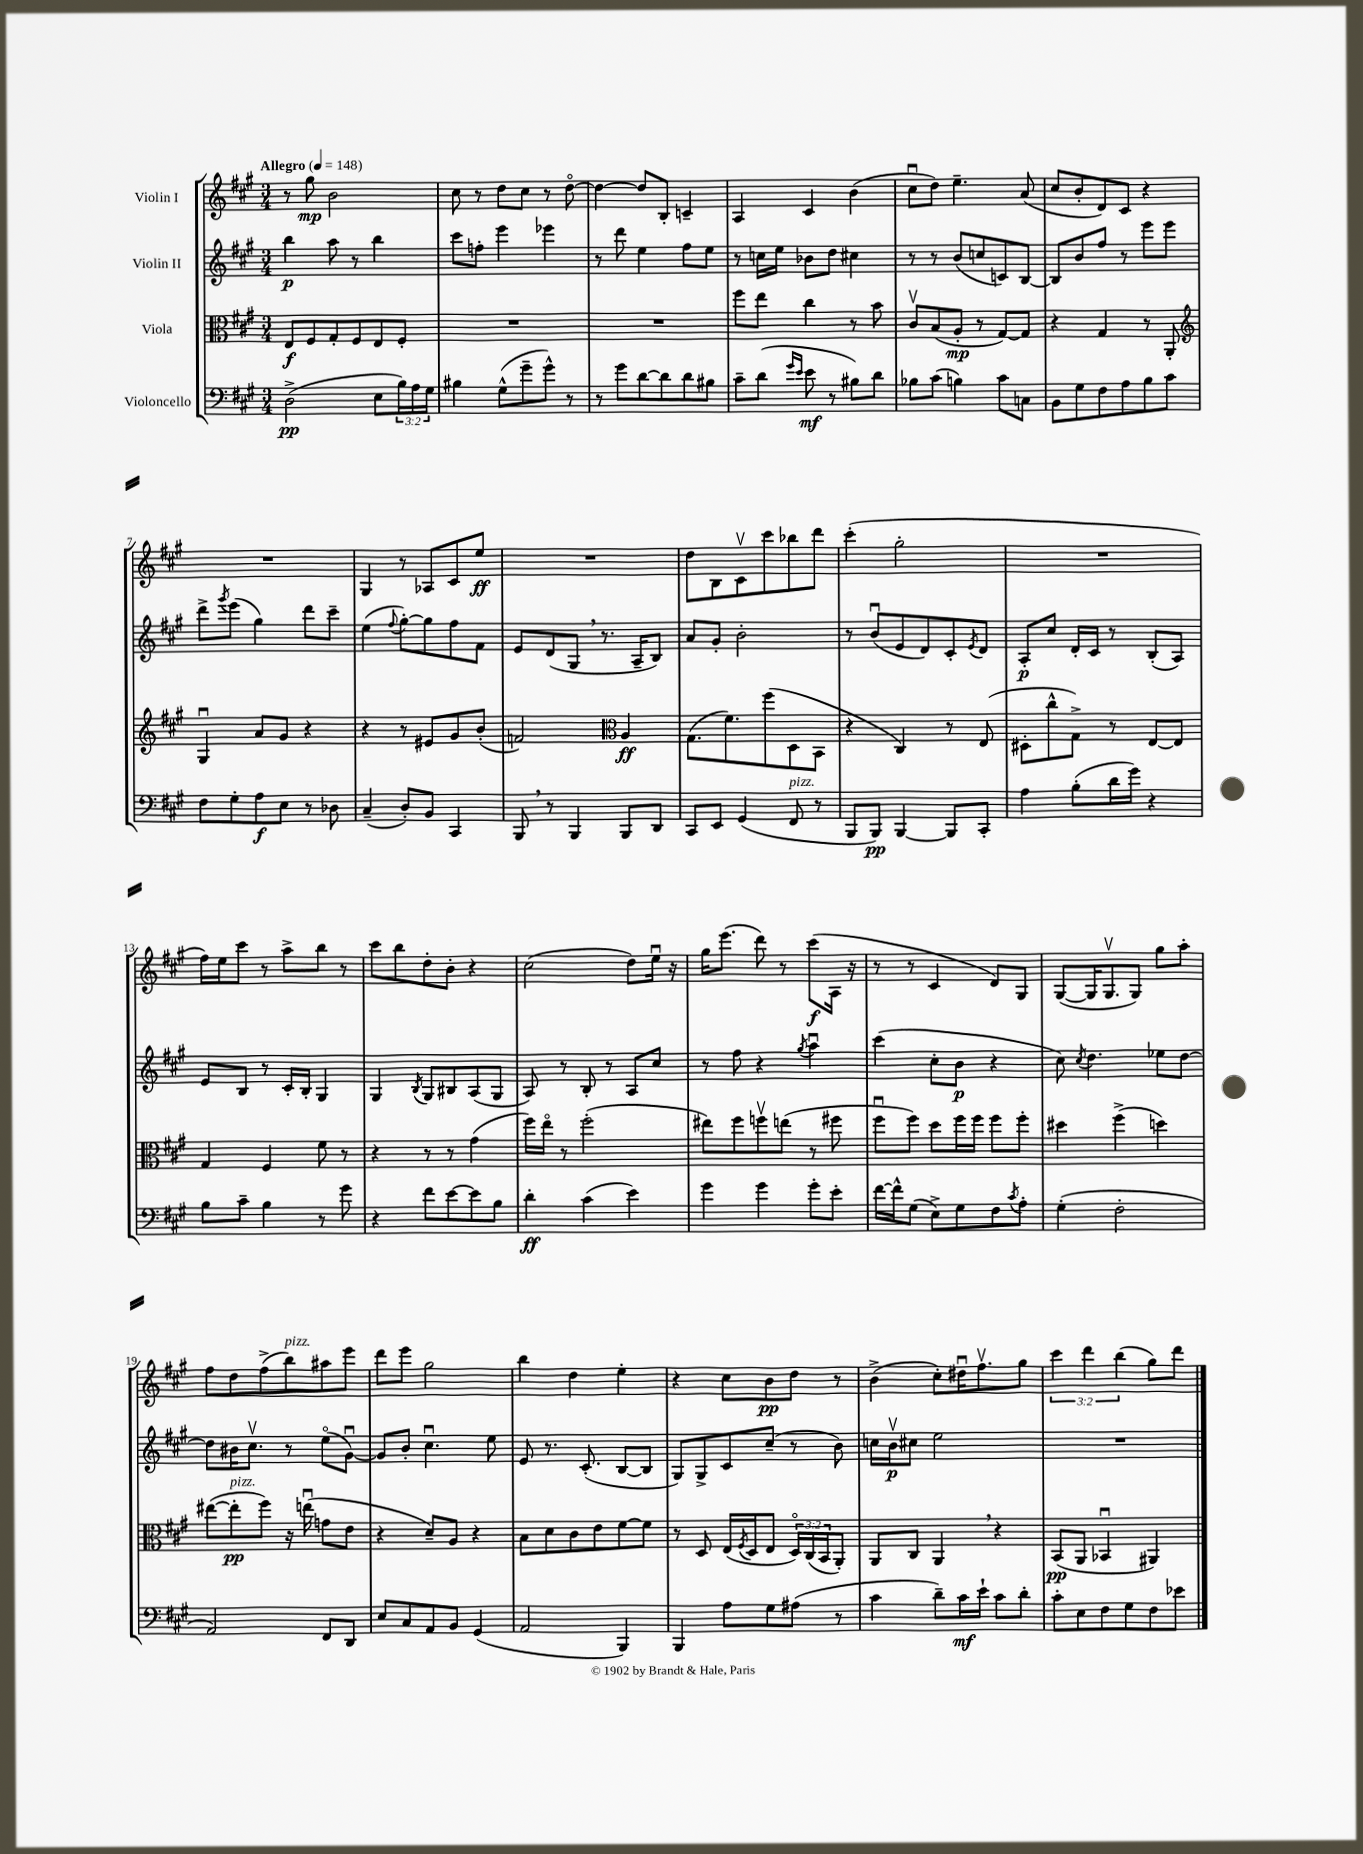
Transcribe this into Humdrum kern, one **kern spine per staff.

**kern	**kern	**kern	**kern
*staff4	*staff3	*staff2	*staff1
*clefF4	*clefC3	*clefG2	*clefG2
*k[f#c#g#]	*k[f#c#g#]	*k[f#c#g#]	*k[f#c#g#]
*M3/4	*M3/4	*M3/4	*M3/4
*MM148	*MM148	*MM148	*MM148
(2D^	8E	4bb	8r
.	8F#	.	8gg#
.	8G#'	8aa	2b
.	8F#	8r	.
8E	8E	4bb	.
24B)	8F#'	.	.
24A	.	.	.
24G#	.	.	.
=	=	=	=
4B#	2.r	8ccc#	8cc#
.	.	8ff'	8r
(8G#^^	.	4eee	8dd
8g#~	.	.	8cc#
8g#^^)	.	4eee-	8r
8r	.	.	[8ddo
=	=	=	=
8r	2.r	8r	4dd_
8g#	.	8ddd	.
[8d	.	4ee	8dd]
8d]	.	.	8B'
8d	.	8ff#	4c~
8B#	.	8ee	.
=	=	=	=
8c#~	8ff#	8r	4A
(8d	8ee	16cc	.
.	.	16ee	.
16qqg#	.	.	.
16qqe	.	.	.
8e	4cc#	8b-	4c#
8r	.	8dd	.
8B#)	8r	4cc#	(4b
8d	8b	.	.
=	=	=	=
8B-	8c#v	8r	8cc#u
(8c#	(8B	8r	8dd)
4B)	8A'	(8b	4.ee~
.	8r	8cc	.
8c#	[8G#)	8c)	.
8C	8G#]	[8B	(8a
=	=	=	=
8BB	4r	8B]	8cc#
8G#	.	8b	8b'
8F#	4G#	8ff#	8d)
8A	.	8r	8c#
8B	8r	8eee	4r
8c#	8AA'	8eee	.
=	=	=	=
*	*clefG2	*	*
8F#	4G#u	8ddd^	2.r
.	.	8qggg#	.
8G#'	.	(8eee	.
8A	8a	4gg#)	.
8E	8g#	.	.
8r	4r	8ddd	.
8D-	.	8ccc#~	.
=	=	=	=
(4C#~	4r	(4ee	4G#
.	.	8qqff#	.
8D')	8r	[8gg#')	8r
8BB	8e#	8gg#]	8A-
4CC#	8g#	8ff#	8c#
.	(8b'	8f#	8ee
=	=	=	=
8BBB	2f)	8e	2.r
8r	.	(8d	.
4BBB	.	8G#	.
.	.	8.r	.
*	*clefC3	*	*
8BBB	4A	.	.
.	.	16A~	.
8DD	.	8B)	.
=	=	=	=
8CC#	(8.G#	8a	8dd
8EE	.	8g#'	8B
.	8.f#)	.	.
(4GG#	.	2b'	8c#v
.	(8ff#	.	8ccc#
8FF#	8D	.	8bb-
8r	8BB	.	8ddd
=	=	=	=
8BBB	4r	8r	(4ccc#'
8BBB)	.	(8bu	.
[4BBB	4C#)	8e	2gg#'
.	.	8d)	.
8BBB]	8r	8c#'	.
.	.	8qe	.
8CC#'	(8E	8d	.
=	=	=	=
4A	8D#'	8A'	2.r
.	8cc#^^	8cc#	.
(8B'	8G#^)	16d'	.
.	.	16c#	.
16d	8r	8r	.
16g#)	.	.	.
4r	[8E	(8B'	.
.	8E]	8A)	.
=	=	=	=
8B	4G#	8e	16ff#)
.	.	.	16ee
8c#~	.	8B	8ccc#
4B	4F#	8r	8r
.	.	16c#'	8aa^
.	.	16B'	.
8r	8f#	4G#	8bb
8g#	8r	.	8r
=	=	=	=
4r	4r	4G#	8ccc#
.	.	.	8bb
.	.	8qB	.
8f#	8r	8G#	8dd'
[8e	8r	8B#	8b'
8e]	(4g#	(8A	4r
8B	.	8G#	.
=	=	=	=
4d'	16ff#)	8A)	(2cc#
.	16eeo	.	.
.	8r	8r	.
(4c#	(2ff#'	8B'	.
.	.	8r	.
4e)	.	8A	8dd)
.	.	8cc#	16eeu
.	.	.	16r
=	=	=	=
4g#	8ee#)	8r	16gg#
.	.	.	(8.eee
.	8ff#	8ff#	.
4g#	8ffv	4r	8ddd)
.	(8ee	.	8r
.	.	8qgg#	.
8g#'	8r	4aau	(8ccc#
8e'	8ff#	.	16A
.	.	.	16r
=	=	=	=
[16f#	8ff#u	(4ccc#	8r
16f#^^]	.	.	.
(8G#	8ff#)	.	8r
8E^)	8dd	8cc#'	4c#
8G#	16ff#	8b	.
.	16ff#	.	.
8F#	8ff#	4r	8d)
8qc#	.	.	.
8A'	8ff#'	.	8G#
=	=	=	=
(4G#'	4dd#	8cc#)	([8G#
.	.	8qcc#	.
.	.	4.dd	16G#]
.	.	.	8.G#v
2F#'	(4ff#^	.	.
.	.	.	8G#)
.	4dd)	8ee-	8gg#
.	.	[8dd	8aa'
=	=	=	=
2AA)	([8ee#	8dd]	8ff#
.	8ee#']	16b#	8dd
.	.	8.cc#v	.
.	8ff#)	.	(8ff#^
.	16r	8r	8bb)
.	(16eeu	.	.
8FF#	8g	(8eeo	8aa#
8DD	8e	[8g#u)	8eee
=	=	=	=
8E	4r	8g#]	8ddd
8C#	.	8b'	8eee
8AA	8d~)	4.cc#u	2gg#
8BB	8A	.	.
(4GG#	4r	.	.
.	.	8ee	.
=	=	=	=
2AA	8B	8e	4bb
.	8d	8.r	.
.	8c#	.	4dd
.	.	(8.c#'	.
.	8e	.	.
4BBB)	[8f#	[8B	4ee'
.	8f#]	8B]	.
=	=	=	=
4BBB	8r	8G#)	4r
.	8D	8G#^	.
8A	(16E	8c#	8cc#
.	8qF#	.	.
.	16D	.	.
8G#	8E	(8cc#~	8b
(8A#	24Do)	8r	8dd
.	(24C#	.	.
.	24BB	.	.
8r	8AA')	8b)	8r
=	=	=	=
4c#	8AA	16cc	(4b^
.	.	16bv	.
.	8C#	8cc#	.
8d~)	4AA	2ee	8cc#')
16c#	.	.	16dd#u
16e`	.	.	8.ff#v
8c#	4r	.	.
8d'	.	.	8gg#
=	=	=	=
8c#'	(8BB	2.r	6ccc#
8E	8AA	.	.
.	.	.	6ddd
8F#	4BB-u	.	.
.	.	.	(6bb
8G#	.	.	.
8F#	4AA#)	.	8gg#)
8e-	.	.	8ddd
==	==	==	==
*-	*-	*-	*-
